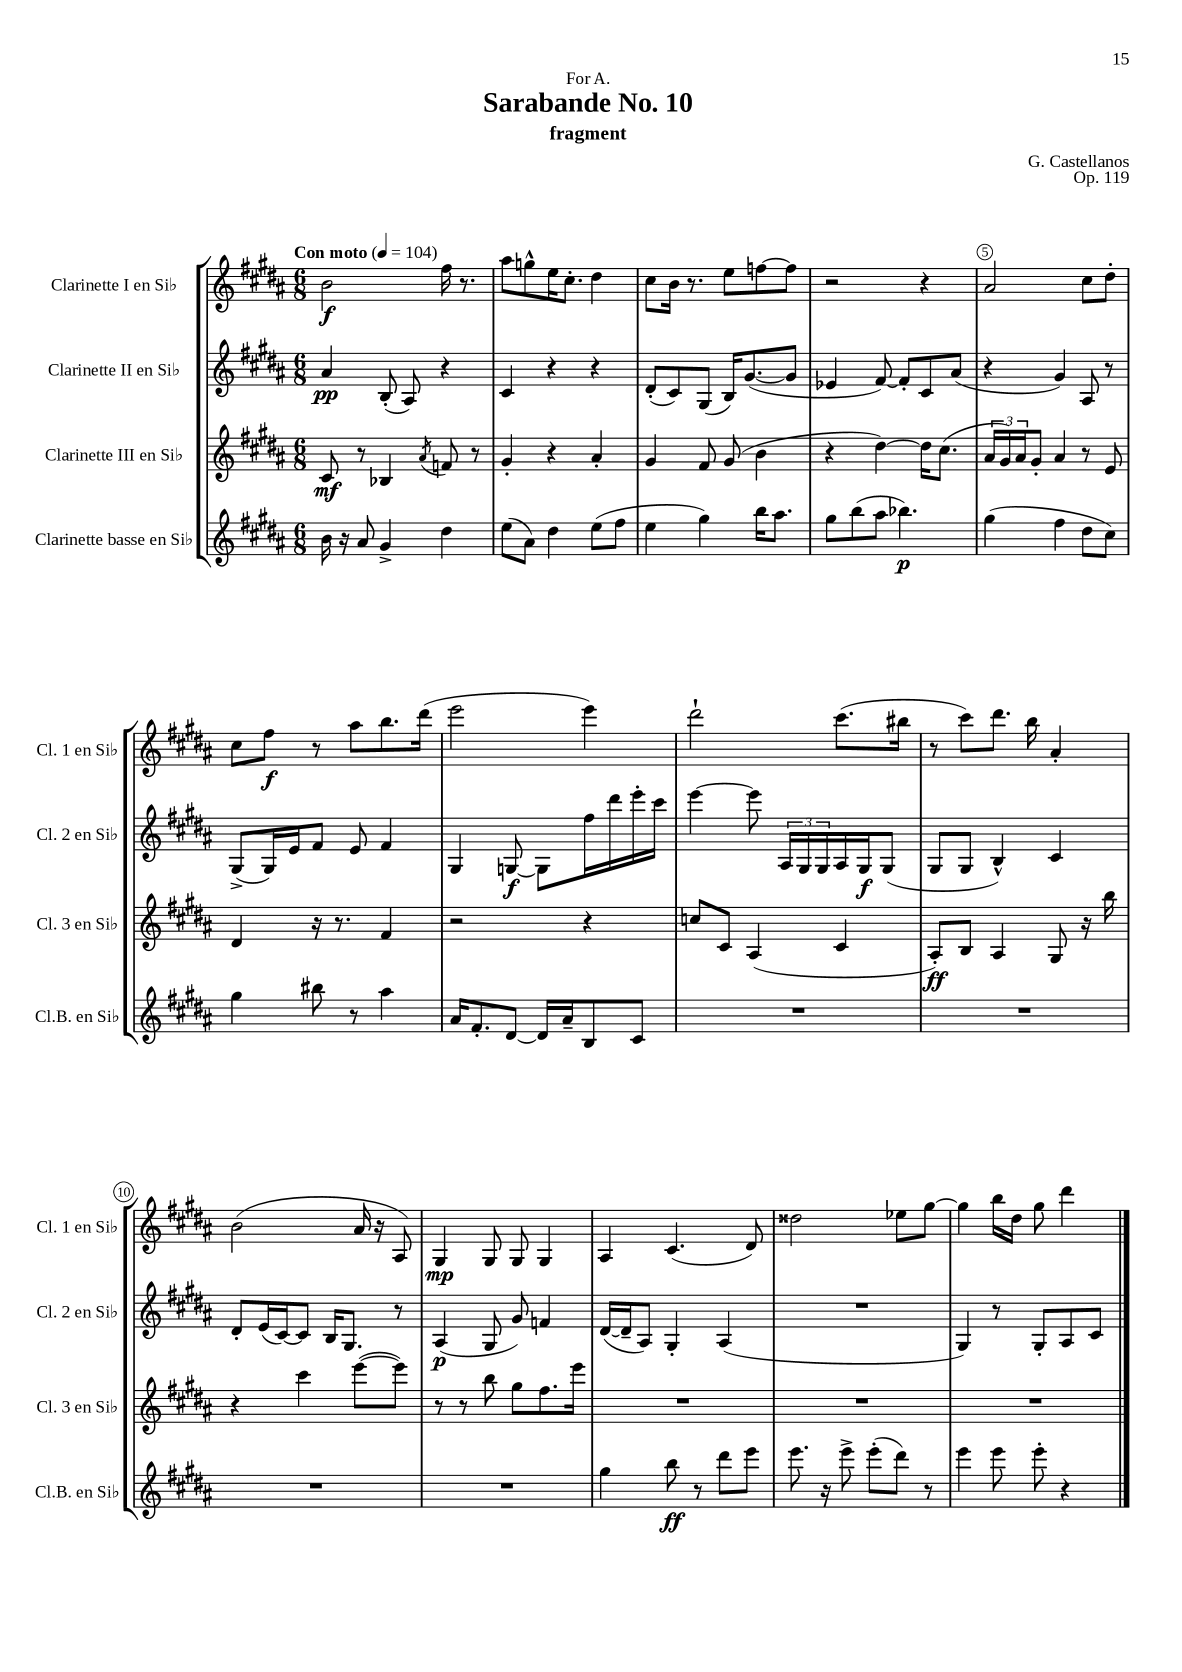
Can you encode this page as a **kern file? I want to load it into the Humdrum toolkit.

**kern	**kern	**kern	**kern
*staff4	*staff3	*staff2	*staff1
*clefG2	*clefG2	*clefG2	*clefG2
*k[f#c#g#d#a#]	*k[f#c#g#d#a#]	*k[f#c#g#d#a#]	*k[f#c#g#d#a#]
*M6/8	*M6/8	*M6/8	*M6/8
*MM104	*MM104	*MM104	*MM104
16b	8c#	4a#	2b
16r	.	.	.
8a#	8r	.	.
4g#^	4B-	(8B'	.
.	.	8A#)	.
.	8qa#	.	.
4dd#	8f	4r	16ff#
.	.	.	8.r
.	8r	.	.
=	=	=	=
(8ee	4g#'	4c#	8aa#
8a#)	.	.	8gg^^
4dd#	4r	4r	16ee
.	.	.	8.cc#'
(8ee	4a#'	4r	4dd#
8ff#	.	.	.
=	=	=	=
4ee	4g#	(8d#'	8cc#
.	.	8c#)	16b
.	.	.	8.r
4gg#)	8f#	(8G#	.
.	(8g#	16B)	8ee
.	.	([8.g#	.
16bb	4b	.	[8ff
8.aa#	.	.	.
.	.	8g#]	8ff]
=	=	=	=
8gg#	4r	4e-	2r
(8bb	.	.	.
8aa#	[4dd#)	[8f#)	.
4.bb-)	.	8f#']	.
.	16dd#]	8c#	4r
.	(8.cc#	.	.
.	.	(8a#	.
=	=	=	=
(4gg#	24a#	4r	2a#
.	24g#)	.	.
.	24a#	.	.
.	8g#'	.	.
4ff#	4a#	4g#)	.
8dd#	8r	8A#	8cc#
8cc#)	8e	8r	8dd#'
=	=	=	=
4gg#	4d#	(8G#^	8cc#
.	.	16G#)	8ff#
.	.	16e	.
8bb#	16r	8f#	8r
.	8.r	.	.
8r	.	8e	8aa#
4aa#	4f#	4f#	8.bb
.	.	.	(16ddd#
=	=	=	=
16a#	2r	4G#	2eee
8.f#'	.	.	.
[8d#	.	[8G	.
16d#]	.	8G]	.
16a#~	.	.	.
8B	4r	16ff#	4eee)
.	.	16ddd#	.
8c#	.	16eee'	.
.	.	16ccc#	.
=	=	=	=
2.r	8cc	[4eee	2ddd#`
.	8c#	.	.
.	(4A#	8eee]	.
.	.	24A#	.
.	.	24G#	.
.	.	24G#	.
.	4c#	16A#	(8.ccc#
.	.	16G#	.
.	.	(8G#	.
.	.	.	16bb#
=	=	=	=
2.r	8A#')	8G#	8r
.	8B	8G#	8ccc#)
.	4A#	4B^^)	8.ddd#
.	.	.	16bb
.	8G#	4c#	4a#'
.	16r	.	.
.	16bb	.	.
=	=	=	=
2.r	4r	8d#'	(2b
.	.	(16e	.
.	.	[16c#)	.
.	4ccc#	8c#]	.
.	.	16B	.
.	.	8.G#	.
.	([8eee	.	16a#
.	.	.	16r
.	8eee])	8r	8A#)
=	=	=	=
2.r	8r	(4A#	4G#
.	8r	.	.
.	8bb	8G#	8G#
.	8gg#	8g#)	8G#
.	8.ff#	4f	4G#
.	16eee	.	.
=	=	=	=
4gg#	2.r	([16d#	4A#
.	.	16d#~]	.
.	.	8A#)	.
8bb	.	4G#'	(4.c#
8r	.	.	.
8ddd#	.	(4A#	.
8eee	.	.	8d#)
=	=	=	=
8.eee	2.r	2.r	2dd##
16r	.	.	.
8eee^	.	.	.
(8eee'	.	.	.
8ddd#)	.	.	8ee-
8r	.	.	[8gg#
=	=	=	=
4eee	2.r	4G#)	4gg#]
8eee	.	8r	16bb
.	.	.	16dd#
8eee'	.	8G#'	8gg#
4r	.	8A#	4ddd#
.	.	8c#	.
==	==	==	==
*-	*-	*-	*-
